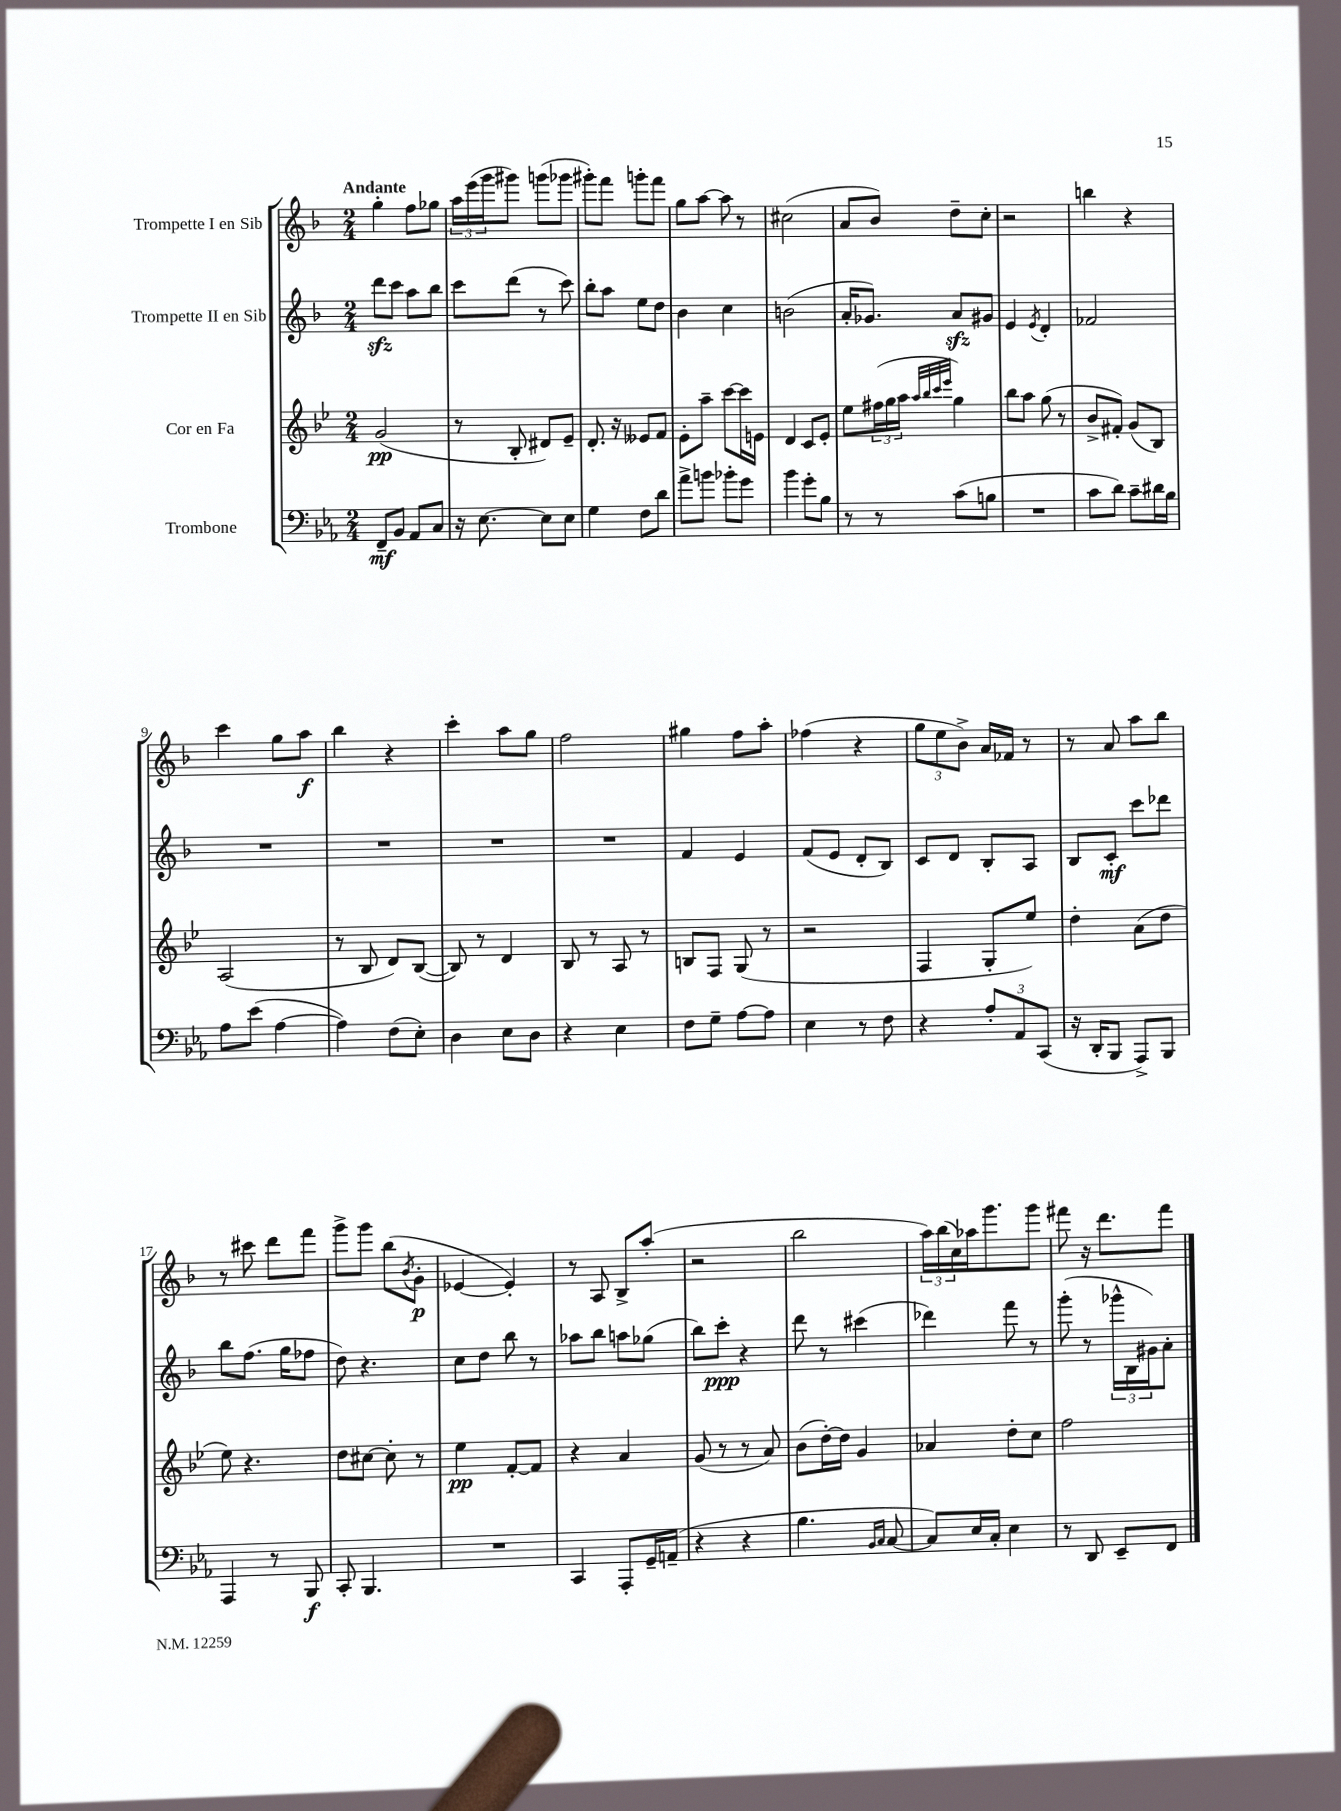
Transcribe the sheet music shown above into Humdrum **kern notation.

**kern	**dynam	**kern	**dynam	**kern	**dynam	**kern	**dynam
*part4	*part4	*part3	*part3	*part2	*part2	*part1	*part1
*staff4	*staff4	*staff3	*staff3	*staff2	*staff2	*staff1	*staff1
*I"Trombone	*	*I"Cor en Fa	*	*I"Trompette II en Sib	*	*I"Trompette I en Sib	*
*clefF4	*	*clefG2	*	*clefG2	*	*clefG2	*
*k[b-e-a-]	*	*k[b-e-]	*	*k[b-]	*	*k[b-]	*
*M2/4	*	*M2/4	*	*M2/4	*	*M2/4	*
=1	=1	=1	=1	=1	=1	=1	=1
!	!	!	!	!	!	!LO:TX:a:B:t=Andante	!
8FF~/L	mf	(2g/	pp	8dddzz\L	.	4gg'\	.
8BB-/J	.	.	.	8ccc\J	.	.	.
8AA-/L	.	.	.	8aa\L	.	8ff\L	.
8C/J	.	.	.	8bb-\J	.	8gg-X\J	.
=2	=2	=2	=2	=2	=2	=2	=2
16r	.	8r	.	8ccc\L	.	24aa\LL	.
.	.	.	.	.	.	(24eee\	.
[8.E-\	.	.	.	.	.	.	.
.	.	.	.	.	.	24ggg\J	.
.	.	8B-'/	.	(8ddd\J	.	8ggg#X\J)	.
8E-\L]	.	8d#X/L)	.	8r	.	(8gggn\L	.
8E-\J	.	8e-~/J	.	8ccc\)	.	8ggg-X\J	.
=3	=3	=3	=3	=3	=3	=3	=3
4G\	.	8.d'/	.	8bb-'\L	.	8ggg#X'\L)	.
.	.	.	.	8aa\J	.	8fff\J	.
.	.	16r	.	.	.	.	.
8F\L	.	8e--X/L	.	8ee\L	.	8gggn'\L	.
8d\J	.	8f/J	.	8dd\J	.	8fff\J	.
=4	=4	=4	=4	=4	=4	=4	=4
8a-^\L	.	8e-'\L	.	4b-\	.	8gg\L	.
8bn\J	.	8aa~\J	.	.	.	[8aa\J	.
8b-X'\L	.	[8ccc\L	.	4cc\	.	8aa\]	.
8g\J	.	16ccc\L]	.	.	.	8r	.
.	.	16en\JJ	.	.	.	.	.
=5	=5	=5	=5	=5	=5	=5	=5
4b-\	.	4d/	.	(2bn\	.	(2cc#X\	.
8g'\L	.	8c/L	.	.	.	.	.
8B-\J	.	8e-'/J	.	.	.	.	.
=6	=6	=6	=6	=6	=6	=6	=6
8r	.	8ee-\L	.	16a'/KL	.	8a/L	.
.	.	.	.	8.g-X/J)	.	.	.
8r	.	(24ff#X\L	.	.	.	8b-/J)	.
.	.	24gg\	.	.	.	.	.
.	.	24aa\JJ	.	.	.	.	.
.	.	32qqaa/LLL	.	.	.	.	.
.	.	32qqbb-/	.	.	.	.	.
.	.	32qqccc/	.	.	.	.	.
.	.	32qqeee-/JJJ	.	.	.	.	.
(8c\L	.	4gg\)	.	8azz/L	.	8dd~\L	.
8Bn\J	.	.	.	8g#X/J	.	8cc'\J	.
=7	=7	=7	=7	=7	=7	=7	=7
2r	.	8bb-\L	.	4e/	.	2r	.
.	.	8aa\J	.	.	.	.	.
.	.	.	.	8qe/	.	.	.
.	.	(8gg\	.	4d'/	.	.	.
.	.	8r	.	.	.	.	.
=8	=8	=8	=8	=8	=8	=8	=8
8c\L	.	8b-^/L	.	2f-X/	.	4bbn\	.
8d\J)	.	8f#X'/J)	.	.	.	.	.
8c~\L	.	(8g/L	.	.	.	4r	.
16d#X\L	.	8B-/J)	.	.	.	.	.
16B-\JJ	.	.	.	.	.	.	.
!!LO:LB:g=z
=9	=9	=9	=9	=9	=9	=9	=9
8A-\L	.	(2A/	.	2r	.	4ccc\	.
(8e-\J	.	.	.	.	.	.	.
[4A-\	.	.	.	.	.	8gg\L	.
.	.	.	.	.	.	8aa\J	f
=10	=10	=10	=10	=10	=10	=10	=10
4A-\])	.	8r	.	2r	.	4bb-\	.
.	.	8B-/	.	.	.	.	.
(8F\L	.	8d/L)	.	.	.	4r	.
8E-'\J)	.	([8B-/J	.	.	.	.	.
=11	=11	=11	=11	=11	=11	=11	=11
4D\	.	8B-/])	.	2r	.	4ccc'\	.
.	.	8r	.	.	.	.	.
8E-\L	.	4d/	.	.	.	8aa\L	.
8D\J	.	.	.	.	.	8gg\J	.
=12	=12	=12	=12	=12	=12	=12	=12
4r	.	8B-/	.	2r	.	2ff\	.
.	.	8r	.	.	.	.	.
4E-\	.	8A/	.	.	.	.	.
.	.	8r	.	.	.	.	.
=13	=13	=13	=13	=13	=13	=13	=13
8F\L	.	8Bn/L	.	4f/	.	4gg#X\	.
8G~\J	.	8F/J	.	.	.	.	.
[8A-\L	.	(8G/	.	4e/	.	8ff\L	.
8A-\J]	.	8r	.	.	.	8aa'\J	.
=14	=14	=14	=14	=14	=14	=14	=14
4E-\	.	2r	.	(8f/L	.	(4ff-X\	.
.	.	.	.	8e/J	.	.	.
8r	.	.	.	8d'/L	.	4r	.
8F\	.	.	.	8B-/J)	.	.	.
=15	=15	=15	=15	=15	=15	=15	=15
4r	.	4F/	.	8c/L	.	12gg\L	.
.	.	.	.	.	.	12ee\	.
.	.	.	.	8d/J	.	.	.
.	.	.	.	.	.	12b-^\J)	.
12A-'/L	.	8G'/L	.	8B-'/L	.	16a/LL	.
.	.	.	.	.	.	16f-X/JJ	.
12AA-/	.	.	.	.	.	.	.
.	.	8ee-/J)	.	8A/J	.	8r	.
(12CC/J	.	.	.	.	.	.	.
=16	=16	=16	=16	=16	=16	=16	=16
16r	.	4dd'\	.	8B-/L	.	8r	.
16DD'/KL	.	.	.	.	.	.	.
8BBB-/J	.	.	.	8c'/J	mf	8a/	.
8AAA-^/L)	.	(8a\L	.	8ccc\L	.	8aa\L	.
8BBB-/J	.	8dd\J	.	8ddd-X\J	.	8bb-\J	.
!!LO:LB:g=z
=17	=17	=17	=17	=17	=17	=17	=17
4AAA-/	.	8ee-\)	.	8bb-\L	.	8r	.
.	.	4.r	.	(8.ff\J	.	8ccc#X\	.
8r	.	.	.	.	.	8ddd\L	.
.	.	.	.	16gg\KL	.	.	.
8BBB-/	f	.	.	8ff-X\J	.	8fff\J	.
=18	=18	=18	=18	=18	=18	=18	=18
8CC'/	.	8dd\L	.	8dd\)	.	8ggg^\L	.
4.BBB-/	.	[8cc#X\J	.	4.r	.	8ggg\J	.
.	.	8cc#'\]	.	.	.	(8bb-\L	.
.	.	.	.	.	.	8qb-/	.
.	.	8r	.	.	.	8g'\J	p
=19	=19	=19	=19	=19	=19	=19	=19
2r	.	4ee-\	pp	8cc\L	.	[4e-X/	.
.	.	.	.	8dd\J	.	.	.
.	.	[8f'/L	.	8bb-\	.	4e-'/])	.
.	.	8f/J]	.	8r	.	.	.
=20	=20	=20	=20	=20	=20	=20	=20
4CC/	.	4r	.	8aa-X\L	.	8r	.
.	.	.	.	8bb-\J	.	8A/	.
8AAA-'/L	.	4a/	.	8aan\L	.	8B-^/L	.
16GG~/L	.	.	.	(8gg-X\J	.	(8aa'/J	.
(16AAn~/JJ	.	.	.	.	.	.	.
=21	=21	=21	=21	=21	=21	=21	=21
4r	.	(8g/	.	8bb-\L)	.	2r	.
.	.	8r	.	8ccc'\J	ppp	.	.
4r	.	8r	.	4r	.	.	.
.	.	8a/)	.	.	.	.	.
=22	=22	=22	=22	=22	=22	=22	=22
4.B-\	.	(8b-\L	.	8ddd\	.	2bb-\	.
.	.	[16dd'\L)	.	8r	.	.	.
.	.	16dd\JJ]	.	.	.	.	.
.	.	4g/	.	(4ccc#X\	.	.	.
16qqBB-/LL	.	.	.	.	.	.	.
16qqC/JJ	.	.	.	.	.	.	.
[8C/	.	.	.	.	.	.	.
=23	=23	=23	=23	=23	=23	=23	=23
8C/L])	.	4a-X/	.	4ddd-X\)	.	24aa\LL)	.
.	.	.	.	.	.	(24bb-\	.
.	.	.	.	.	.	24cc\)	.
16E-/L	.	.	.	.	.	16aa-X\J	.
16C'/JJ	.	.	.	.	.	8.ggg\	.
4E-\	.	8dd'\L	.	8fff\	.	.	.
.	.	8cc\J	.	8r	.	8ggg\J	.
=24	=24	=24	=24	=24	=24	=24	=24
8r	.	2ff\	.	(8ggg'\	.	8fff#X\	.
8DD/	.	.	.	8r	.	16r	.
.	.	.	.	.	.	8.ddd\L	.
8EE-~/L	.	.	.	24ggg-X^^\LL	.	.	.
.	.	.	.	24B-\	.	.	.
.	.	.	.	24g#X\J)	.	.	.
8FF/J	.	.	.	8a'\J	.	8fff#\J	.
==	==	==	==	==	==	==	==
*-	*-	*-	*-	*-	*-	*-	*-
